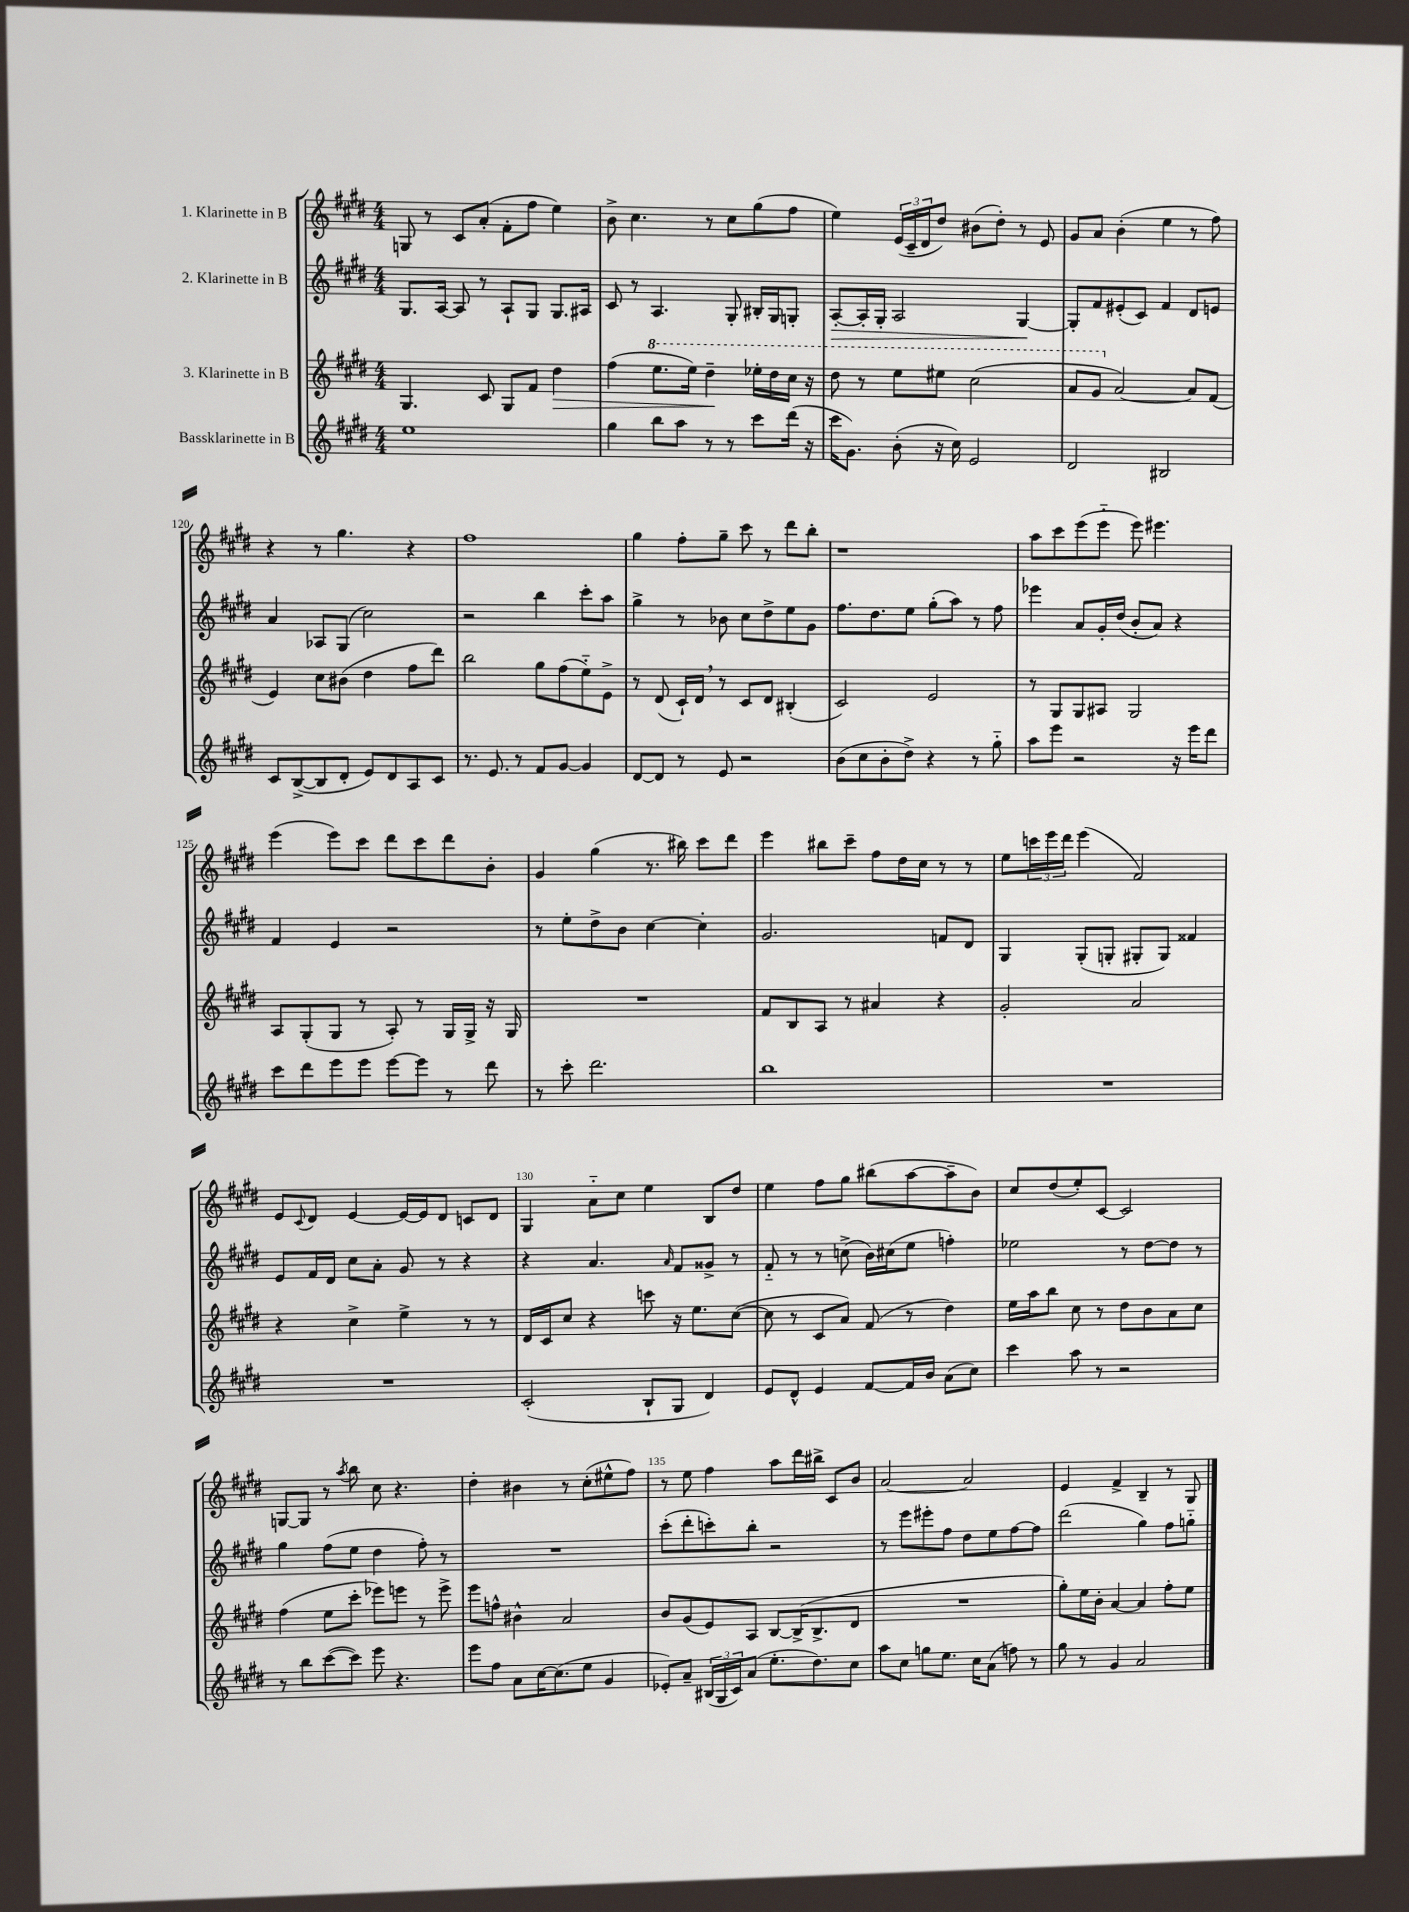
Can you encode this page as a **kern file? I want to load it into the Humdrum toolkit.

**kern	**kern	**kern	**kern
*staff4	*staff3	*staff2	*staff1
*clefG2	*clefG2	*clefG2	*clefG2
*k[f#c#g#d#]	*k[f#c#g#d#]	*k[f#c#g#d#]	*k[f#c#g#d#]
*M4/4	*M4/4	*M4/4	*M4/4
1ee	4.G#	8.G#	8G
.	.	.	8r
.	.	[16A	.
.	.	8A]	8c#
.	8c#	8r	(8a'
.	8G#	8A`	8f#'
.	8f#	8G#	8ff#
.	4dd#	8.G#	4ee)
.	.	16A#	.
=	=	=	=
4gg#	(4ff#	8c#	8b^
.	.	8r	4.cc#
8bb	8.eee	4.A	.
8aa	.	.	.
.	16eee)	.	.
8r	4ddd#~	.	8r
8r	.	8G#'	8cc#
8ccc#	16eee-'	16B#'	(8gg#
.	16ddd#	16G#	.
(16ddd#	16ccc#	8G'	8ff#
16r	16r	.	.
=	=	=	=
16ccc#	8ddd#	[8A'	4ee)
8.g#)	.	.	.
.	8r	16A']	.
.	.	16G#'	.
(8b'	8eee	2A	(24e
.	.	.	24c#~
.	.	.	24d#
16r	8eee#	.	8dd#)
16cc#)	.	.	.
2e	(2ccc#	.	(8b#
.	.	.	8dd#')
.	.	[4G#	8r
.	.	.	8e
=	=	=	=
2d#	8aa	8G#']	8g#
.	8gg#	8f#	8a
.	[2a)	(8e#'	(4b'
.	.	8c#)	.
2B#	.	4f#	4ee
.	8a]	8d#	8r
.	(8f#	8e	8ff#)
=	=	=	=
8c#	4e)	4a	4r
([8B^	.	.	.
8B]	8cc#	8A-	8r
8d#'	(8b#	(8G#	4.gg#
8e)	4dd#	2cc#)	.
8d#	.	.	.
8A	8ff#	.	4r
8c#	8ddd#)	.	.
=	=	=	=
8.r	2bb	2r	1ff#
8.e	.	.	.
8r	.	.	.
8f#	8gg#	4bb	.
[8g#	(8ff#	.	.
4g#]	8ee'~)	8ccc#'	.
.	8e^	8aa	.
=	=	=	=
[8d#	8r	4gg#^	4gg#
8d#]	(8d#	.	.
8r	16c#`)	8r	8ff#'
.	16d#	.	.
8e	8r	8b-	8gg#~
2r	8c#	8cc#	8ccc#
.	8d#	8dd#^	8r
.	(4B#'	8ee	8ddd#
.	.	8g#	8bb'
=	=	=	=
(8b	2c#)	8.ff#	1r
8cc#	.	.	.
.	.	8.dd#	.
8b'	.	.	.
8dd#^)	.	8ee	.
4r	2e	(8gg#'	.
.	.	8aa)	.
8r	.	8r	.
8gg#'~	.	8ff#	.
=	=	=	=
8aa	8r	4eee-	8aa
8eee	8G#	.	8ccc#
2r	8G#	8a	(8eee
.	8A#	16g#'	8eee'~
.	.	(16dd#	.
.	2G#	8b'	8eee)
.	.	8a)	4.eee#
16r	.	4r	.
16eee	.	.	.
8ddd#	.	.	.
=	=	=	=
8ccc#	8A	4f#	(4eee
8ddd#	(8G#'	.	.
8eee	8G#	4e	8eee)
8eee	8r	.	8ccc#
[8eee	8A')	2r	8ddd#
8eee]	8r	.	8ccc#
8r	16G#	.	8ddd#
.	16G#^	.	.
8ddd#	16r	.	8b'
.	16G#	.	.
=	=	=	=
8r	1r	8r	4g#
8ccc#'	.	8ee'	.
2.ddd#	.	8dd#^	(4gg#
.	.	8b	.
.	.	[4cc#	8.r
.	.	.	16bb#)
.	.	4cc#']	8ccc#
.	.	.	8ddd#
=	=	=	=
1bb	8f#	2.g#	4eee
.	8B	.	.
.	8A	.	8bb#
.	8r	.	8ccc#~
.	4a#	.	8ff#
.	.	.	16dd#
.	.	.	16cc#
.	4r	8f	8r
.	.	8d#	8r
=	=	=	=
1r	2g#'	4G#	8ee
.	.	.	24ccc
.	.	.	24eee
.	.	.	24ddd#
.	.	(8G#'	(4eee
.	.	8G'	.
.	2a	8G#'	2f#)
.	.	8G#)	.
.	.	4f##	.
=	=	=	=
1r	4r	8e	8e
.	.	.	8qqc#
.	.	16f#	8d#
.	.	16d#	.
.	4cc#^	8cc#	[4e
.	.	8a'	.
.	4ee^	8g#	16e_
.	.	.	16e]
.	.	8r	8d#
.	8r	4r	8c
.	8r	.	8d#
=	=	=	=
(2c#'	16d#	4r	4G#
.	16c#	.	.
.	8cc#	.	.
.	4r	4.a	8a'~
.	.	.	8cc#
8B`	8ccc	.	4ee
.	.	16qqa	.
8G#	16r	8f#	.
.	8.ee	.	.
4d#)	.	8g##^	8B
.	([8cc#	8r	8dd#
=	=	=	=
8e	8cc#]	8f#'~	4ee
8d#^^	8r	8r	.
4e	8c#	8r	8ff#
.	8a)	(8cc^	8gg#
[8f#	(8f#	16b)	(8bb#
.	.	(16cc#	.
16f#]	8r	8ee	[8aa
16b	.	.	.
(8a	4dd#)	4ff')	8aa~]
8cc#)	.	.	8b)
=	=	=	=
4ccc#	16ee	2ee-	8cc#
.	16aa	.	.
.	8bb	.	(8dd#
8aa	8cc#	.	8ee')
8r	8r	.	[8c#
2r	8dd#	8r	2c#]
.	8b	[8dd#	.
.	8a	8dd#]	.
.	8cc#	8r	.
=	=	=	=
8r	(4ff#	4gg#	[8G
8bb	.	.	8G]
([8ccc#	8ee	(8ff#	8r
.	.	.	8qaa
8ccc#])	8ccc#'	8ee	8bb
8eee	8eee-)	4dd#	8cc#
4.r	8eee	.	4.r
.	8r	8ff#')	.
.	8eee^	8r	.
=	=	=	=
8eee	8eee	1r	4dd#'
8ff#	8ff^^	.	.
8a	4b#^^	.	4b#
[16cc#	.	.	.
(8.cc#]	.	.	.
.	2a	.	8r
8ee	.	.	(8cc#'
4g#	.	.	8ee#^^
.	.	.	8ff#)
=	=	=	=
8e-')	8b	(8ccc#'	8r
8a~	(8g#	8ddd#'	8ee
(24B#	8e)	8ccc')	4ff#
24G#	.	.	.
24c#)	.	.	.
(8a	8A	8bb'	.
8.ee'	[8B	2r	8aa
.	(16B^]	.	16ddd#
8.dd#)	8.B^	.	16bb#^
.	.	.	8c#
8cc#	8d#	.	8b
=	=	=	=
8aa	1r	8r	[2a
8cc#	.	8eee	.
8gg	.	8eee#'	.
8.ee	.	8ff#	.
.	.	8dd#	2a]
16cc#	.	.	.
(8a	.	8ee	.
8ff)	.	[8ff#	.
8r	.	8ff#]	.
=	=	=	=
8gg#	8gg#')	(2ddd#	4e
8r	16ee	.	.
.	16b'	.	.
4g#	[4a	.	4f#^
2a	4a]	4gg#)	4B~
.	8ff#'	8ff#	8r
.	8ee	8gg'~	8G#
==	==	==	==
*-	*-	*-	*-
